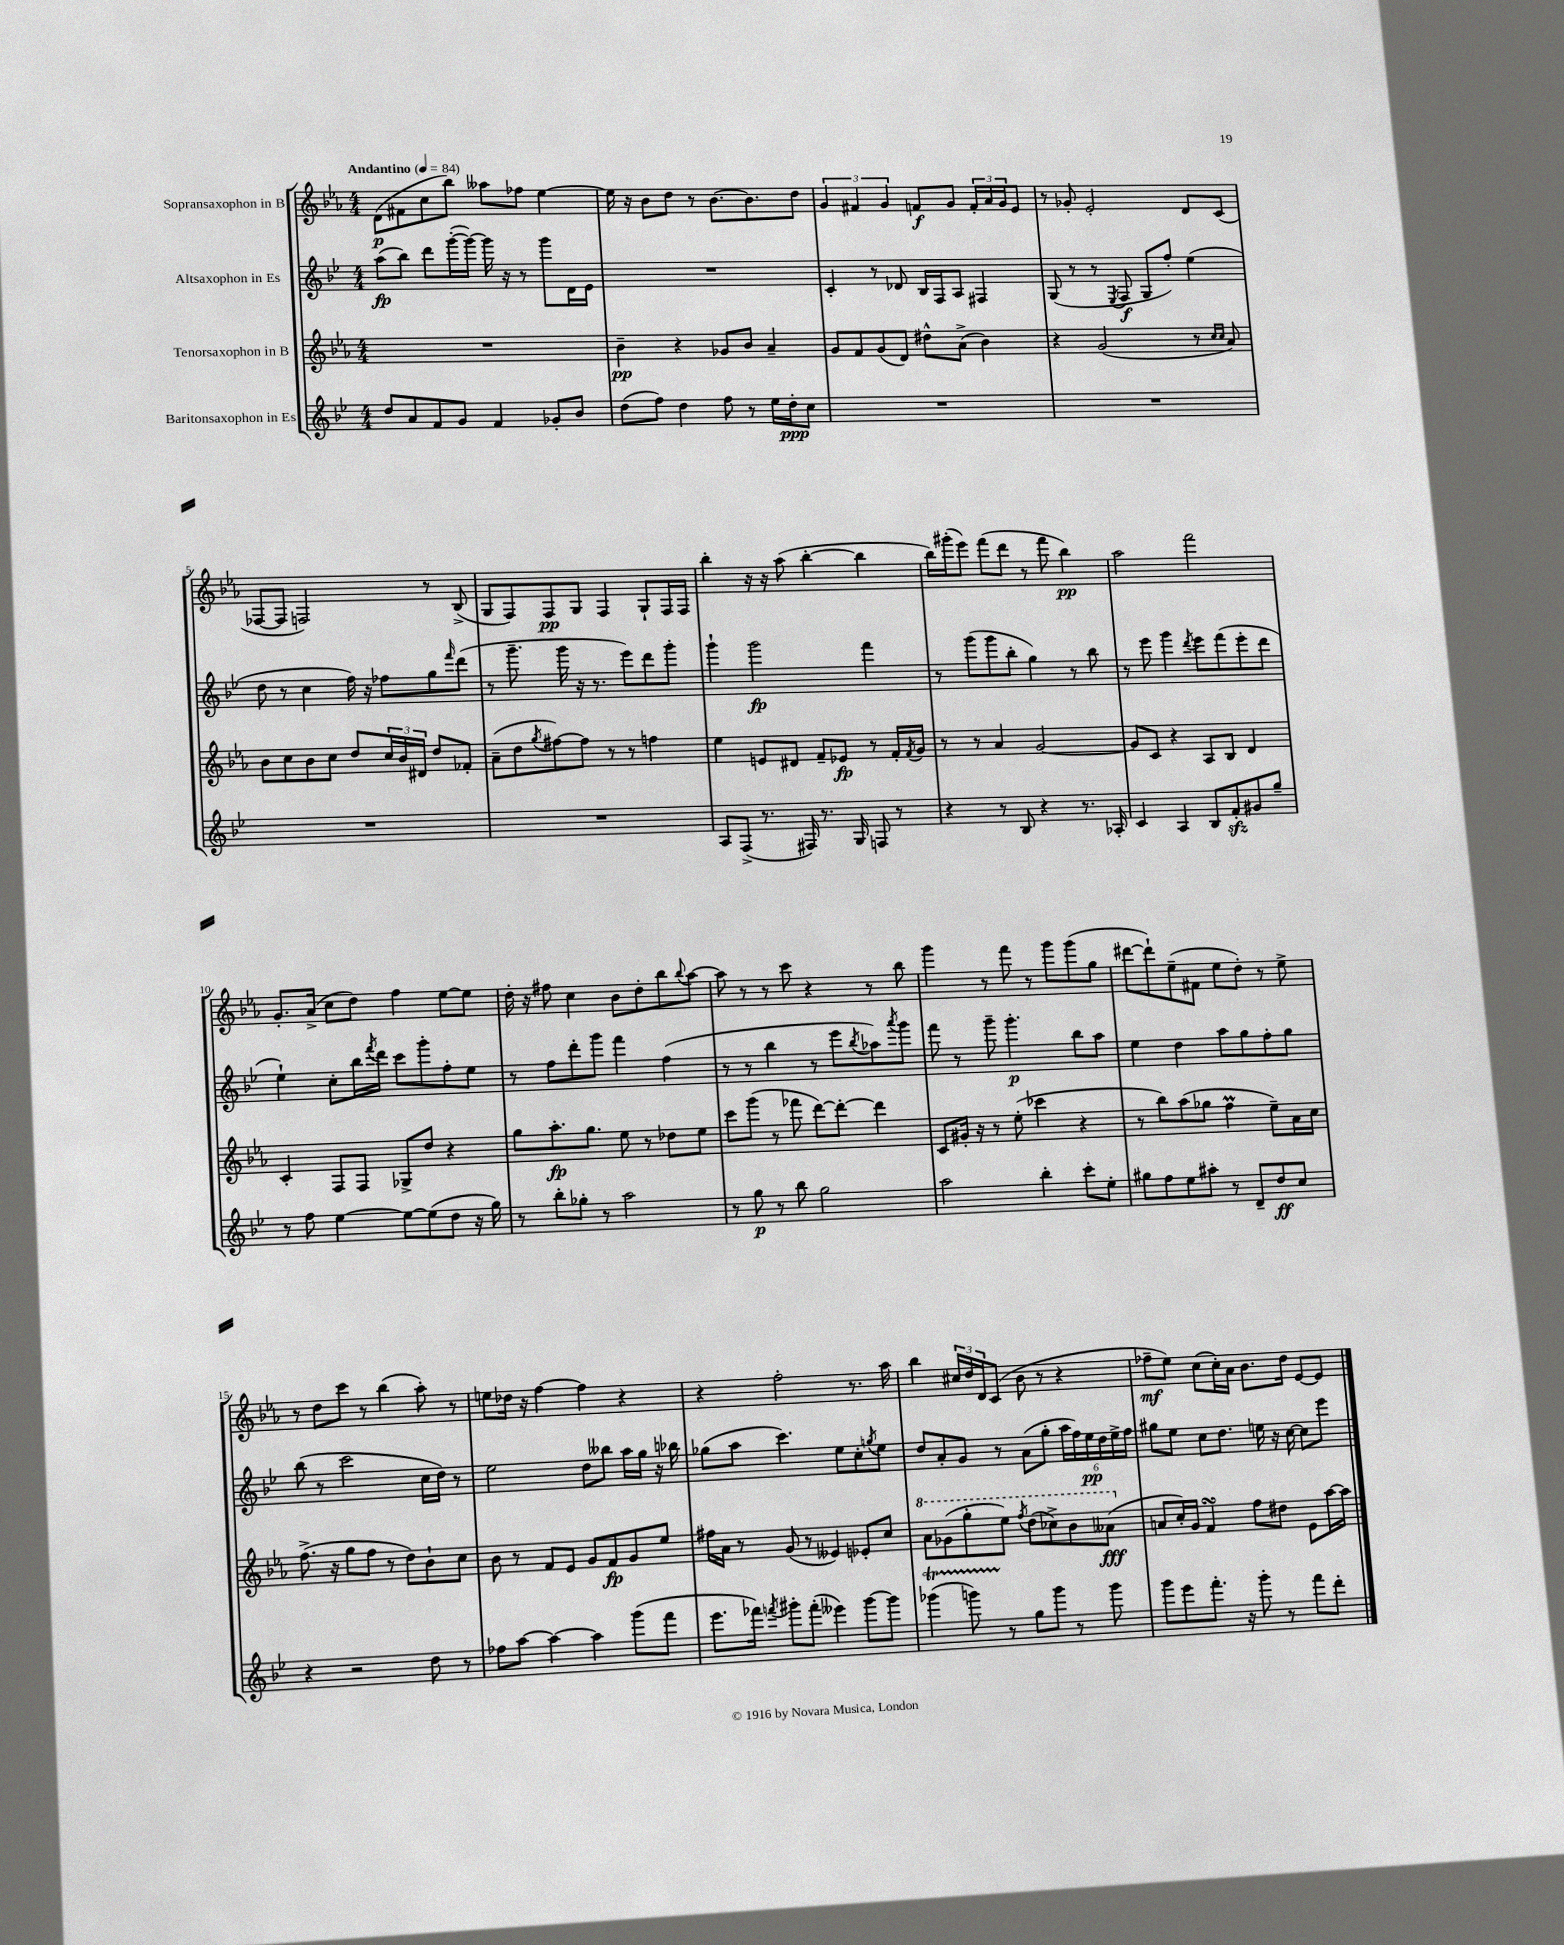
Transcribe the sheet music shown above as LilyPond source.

<<
\new StaffGroup <<
\new Staff = "s0" \with { instrumentName = "Sopransaxophon in B" } {
    \clef treble \key ees \major \numericTimeSignature \time 4/4 \tempo "Andantino" 4 = 84
    d'8\p( fis'8 c''8 bes''8) aeses''8 fes''8 ees''4~ |
    ees''16 r16 bes'8 d''8 r8 bes'8.~ bes'8. d''8 |
    \tuplet 3/2 { g'4 fis'4 g'4 } f'8\f g'8 \tuplet 3/2 { f'16-. aes'16 g'16 } ees'8 |
    r8 ges'8-. ees'2-. d'8 c'8( |
    fes8~ fes8 f2) r8 bes8->( |
    g8 f8) f8\pp g8 f4 g8-! f16 f16 |
    bes''4-. r16 r16 aes''8( bes''4~-. bes''4 |
    bes''16) gis'''16-.( ees'''8) f'''8( d'''8 r8 f'''8 bes''4\pp) |
    aes''2 f'''2 |
    g'8.-. aes'16->( c''8 d''8) f''4 ees''8~ ees''8 |
    d''16-. r16 fis''8 c''4 bes'8 d''8-. bes''8 \appoggiatura { bes''8 } aes''8~ |
    aes''8 r8 r8 c'''8 r4 r8 bes''8 |
    g'''4 r8 f'''8 r8 g'''8 g'''8( g''8 |
    dis'''8~ dis'''8-!) ees''8--( fis'8 ees''8 d''8-.) r8 ees''8-> |
    r8 d''8 c'''8 r8 bes''4( aes''8-.) r8 |
    e''8 des''16 r16 f''4~ f''4 r4 |
    r4 f''2-. r8. aes''16 |
    bes''4 \tuplet 3/2 { cis''16 d''16 d'16 } c'8( bes'8 r8 r4 |
    fes''8--\mf ees''8) c''8( c''16-.) aes'16 bes'8. d''16 ees'8~ ees'8 \bar "|." |
}
\new Staff = "s1" \with { instrumentName = "Altsaxophon in Es" } {
    \clef treble \key bes \major \numericTimeSignature \time 4/4
    a''8\fp( bes''8) d'''8 g'''16~-.( g'''16~) g'''16 r16 r8 g'''8 d'16 ees'16 |
    R1 |
    c'4-. r8 des'8 bes16 f16 a8 fis4 |
    g8( r8 r8 \acciaccatura { ees8 } f8\f g8 f''8-.) ees''4( |
    d''8 r8 c''4 f''16) r16 fes''8 g''8 \grace { f'''16 } d'''8( |
    r8 g'''8.-- g'''16 r16 r8. ees'''8) d'''8 g'''8-. |
    g'''4-! g'''2\fp f'''4 |
    r8 g'''8( g'''8 bes''8-. g''4) r8 bes''8 |
    r8 ees'''8 g'''4 \acciaccatura { d'''8 } ees'''8 f'''8( ees'''8-. d'''8 |
    ees''4-!) c''8-. bes''16 \acciaccatura { f'''8 } d'''16 c'''8 g'''8-. f''8-. ees''8 |
    r8 f''8 d'''8-. g'''8 f'''4 f''4( |
    r8 r8 bes''4 r8 ees'''8 \acciaccatura { bes''8 } aes''8) \acciaccatura { a'''8 } g'''8 |
    f'''8 r8 g'''8-- g'''4.-.\p bes''8 a''8 |
    ees''4 d''4 a''8 g''8 f''8-. g''8 |
    bes''8( r8 c'''2 c''16 d''16) r8 |
    ees''2 d''8 beses''8 a''16 g''16 r16 bes''16 |
    ges''8( a''8 c'''4.) ees''8 c''8-. \acciaccatura { g''8 } ees''8 |
    d''8 a'8-. g'8 r8 a'8( g''8-. \tuplet 6/4 { a''16 f''16) ees''16\pp d''16 ees''16-> f''16 } |
    gis''8 ees''8 c''8 d''8. e''16 r16 c''16~ c''8 ees'''8 \bar "|." |
}
\new Staff = "s2" \with { instrumentName = "Tenorsaxophon in B" } {
    \clef treble \key ees \major \numericTimeSignature \time 4/4
    R1 |
    bes'4--\pp r4 ges'8 bes'8 aes'4-- |
    g'8 f'8 g'8( d'8) dis''8-^ aes'8->( bes'4) |
    r4 g'2( r8 \grace { c''16 c''16 } aes'8) |
    bes'8 c''8 bes'8 c''8 d''8 \tuplet 3/2 { c''16 bes'16 dis'16 } d''8 fes'8-. |
    aes'8--( d''8 \acciaccatura { g''8 } fis''8~) fis''8 r8 r8 f''4 |
    ees''4 e'8 dis'8 f'8-- ees'8\fp r8 f'16-. \acciaccatura { f'8 } g'16 |
    r8 r8 aes'4 g'2~ |
    g'8 c'8 r4 aes8 bes8 d'4 |
    c'4-. f8 f8 ges8-> d''8 r4 |
    g''8 aes''8.-.\fp g''8. ees''8 r8 des''8 ees''8 |
    c'''8 g'''8( r8 fes'''8 d'''8~) d'''8~-. d'''4 |
    c'8 gis'16-. r16 r8 ees''8-.( ces'''4 r4 |
    r8 bes''8) aes''8( ges''8 f''4\prall ees''8--) aes'16 c''16 |
    f''8.->( r16 g''8 f''8 r8 d''8) bes'8-! c''8 |
    bes'8 r8 f'8 ees'8 g'8 f'8\fp g'8 ees''8 |
    fis''16 aes'16 r8 g'8( r8 eeses'4) ees'8-. c''8 |
    \ottava #1 aes''8 ges''8( g'''8-. ees'''8) \acciaccatura { f'''8 } d'''8( ces'''8->) bes''8 aeses''8\fff( \ottava #0 |
    a'8 c''16-.) g'16 f'4\turn f''8 dis''8 ees'8 aes''16~ aes''16 \bar "|." |
}
\new Staff = "s3" \with { instrumentName = "Baritonsaxophon in Es" } {
    \clef treble \key bes \major \numericTimeSignature \time 4/4
    d''8 a'8 f'8 g'8 f'4 ges'8-. bes'8 |
    d''8( f''8) d''4 f''8 r8 ees''16 d''16-.\ppp c''8 |
    R1 |
    R1 |
    R1 |
    R1 |
    a8 f8->( r8. fis16) r8. g16 f8 r8 |
    r4 r8 bes8 r4 r8. aes16-. |
    c'4 a4 bes8 f'8-.\sfz gis'8 g''8-- |
    r8 f''8 ees''4~ ees''8~ ees''8( d''8 r16 g''16) |
    r8 bes''8-. ges''8-. r8 a''2 |
    r8 g''8\p r8 bes''8 g''2 |
    a''2 bes''4-. c'''8-. ees''8-. |
    gis''8 f''8 ees''8 ais''8-. r8 d'8-- d''8\ff c''8 |
    r4 r2 d''8 r8 |
    fes''8 a''8~ a''4~ a''4 g'''8( f'''8 |
    ees'''8. fes'''16) \acciaccatura { f'''8 } gis'''8-. f'''8-.( eeses'''4) gis'''8~ gis'''8 |
    ges'''4\startTrillSpan( g'''8) r8\stopTrillSpan g''8 g'''8 r8 g'''8 |
    g'''8 ees'''8 f'''8.-. r16 g'''8-. r8 f'''8 d'''8-. \bar "|." |
}
>>
>>
